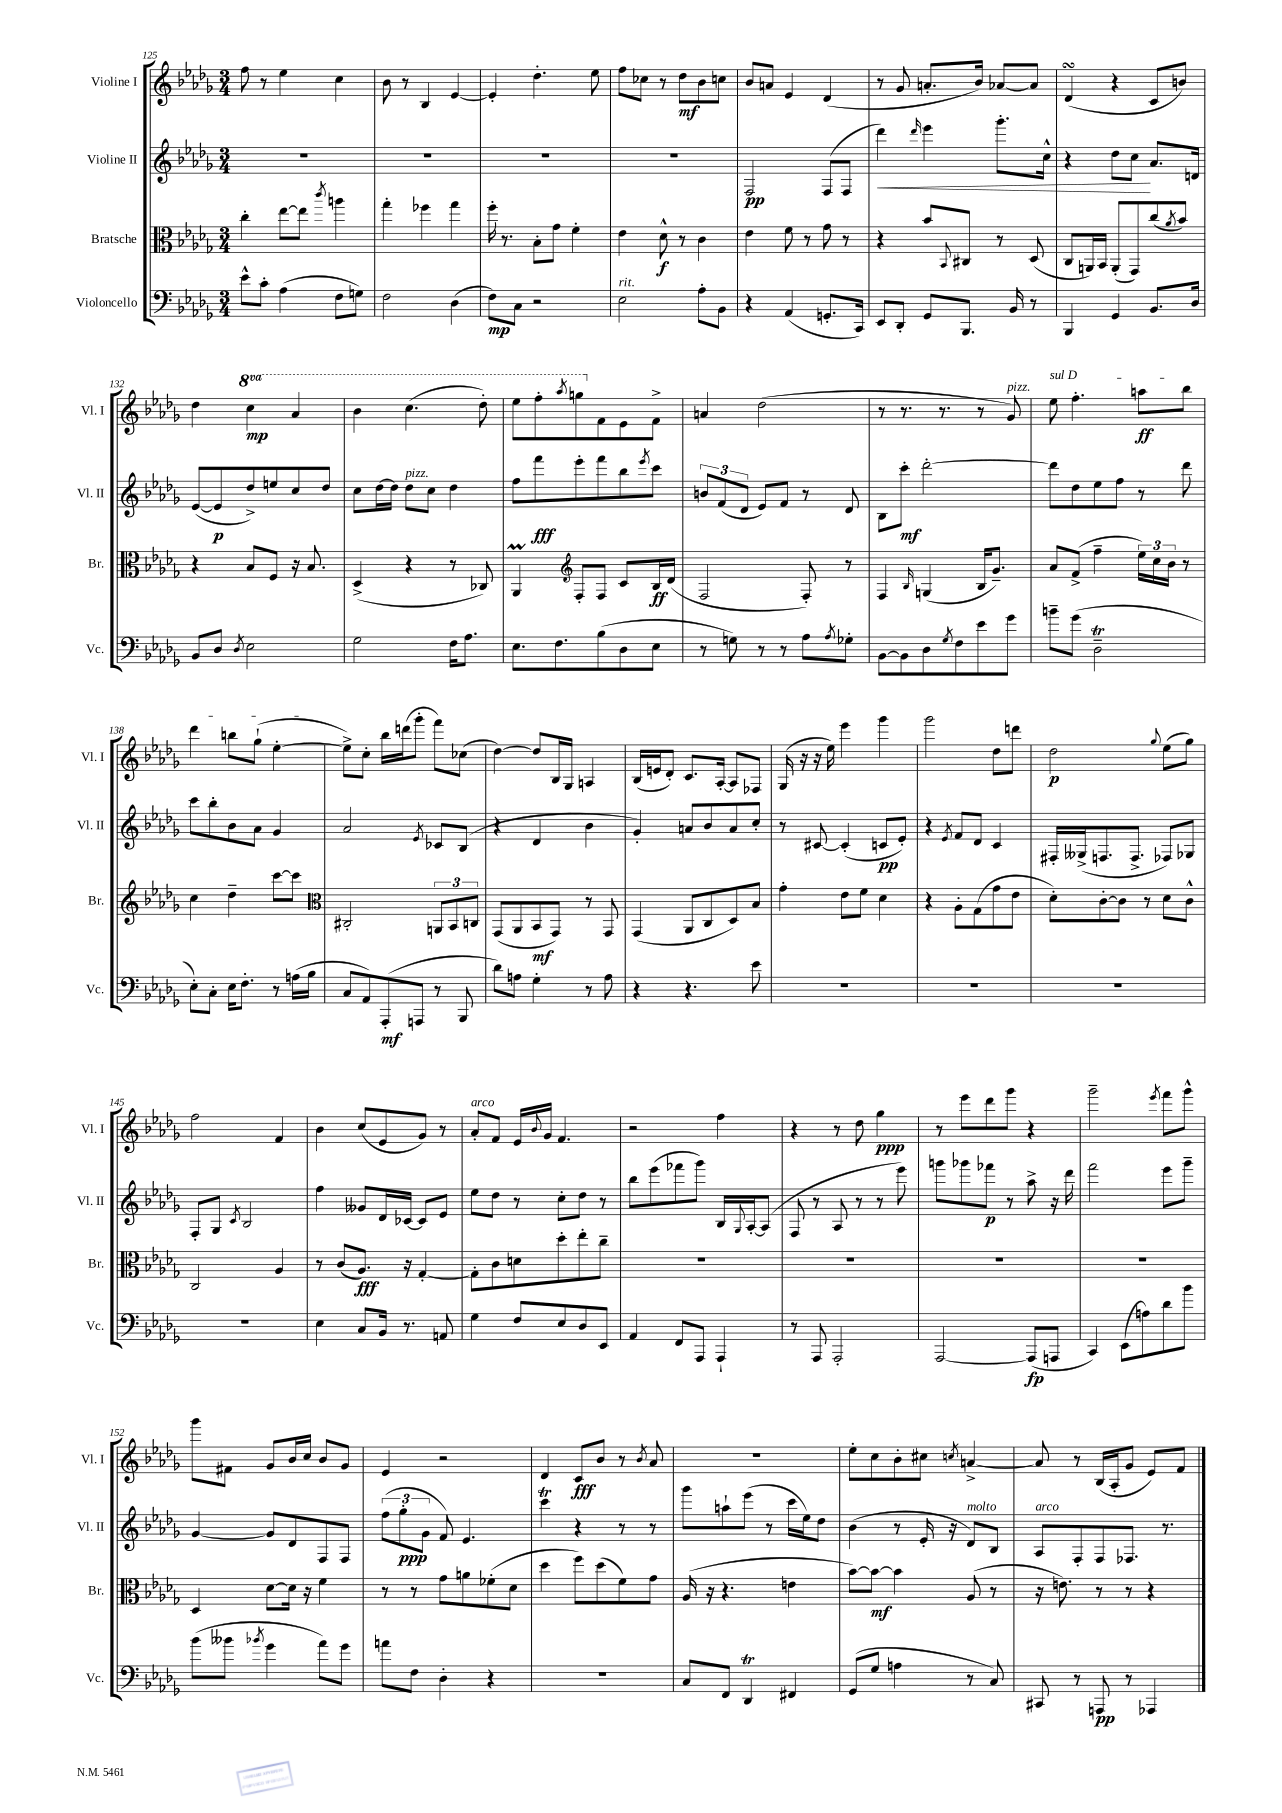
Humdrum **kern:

**kern	**dynam	**kern	**dynam	**kern	**dynam	**kern	**dynam
*part4	*part4	*part3	*part3	*part2	*part2	*part1	*part1
*staff4	*staff4	*staff3	*staff3	*staff2	*staff2	*staff1	*staff1
*I"Violoncello	*	*I"Bratsche	*	*I"Violine II	*	*I"Violine I	*
*I'Vc.	*	*I'Br.	*	*I'Vl. II	*	*I'Vl. I	*
*clefF4	*	*clefC3	*	*clefG2	*	*clefG2	*
*k[b-e-a-d-g-]	*	*k[b-e-a-d-g-]	*	*k[b-e-a-d-g-]	*	*k[b-e-a-d-g-]	*
*M3/4	*	*M3/4	*	*M3/4	*	*M3/4	*
=125	=125	=125	=125	=125	=125	=125	=125
8e-^^\L	.	4cc'\	.	2.r	.	8ff\	.
8c'\J	.	.	.	.	.	8r	.
(4A-\	.	[8ee-\L	.	.	.	4ee-\	.
.	.	8ee-\J]	.	.	.	.	.
.	.	8qccc/	.	.	.	.	.
8F\L	.	4aan\	.	.	.	4cc\	.
8Gn\J)	.	.	.	.	.	.	.
=126	=126	=126	=126	=126	=126	=126	=126
2F\	.	4gg-'\	.	2.r	.	8b-\	.
.	.	.	.	.	.	8r	.
.	.	4ff-X\	.	.	.	4B-/	.
(4D-\	.	4gg-\	.	.	.	[4e-/	.
=127	=127	=127	=127	=127	=127	=127	=127
8F\L)	mp	16ff'\	.	2.r	.	4e-'/]	.
.	.	8.r	.	.	.	.	.
8C\J	.	.	.	.	.	.	.
2r	.	8B-'\L	.	.	.	4.dd-'\	.
.	.	8g-\J	.	.	.	.	.
.	.	4f'\	.	.	.	.	.
.	.	.	.	.	.	8ee-\	.
=128	=128	=128	=128	=128	=128	=128	=128
!LO:TX:a:i:t=rit.	!	!	!	!	!	!	!
2E-\	.	4e-\	.	2.r	.	8ff\L	.
.	.	.	.	.	.	8cc-X\J	.
.	.	8d-^^\	f	.	.	8r	.
.	.	8r	.	.	.	8dd-\L	mf
8A-'\L	.	4c\	.	.	.	8b-\	.
8BB-\J	.	.	.	.	.	8ccn\J	.
=129	=129	=129	=129	=129	=129	=129	=129
4r	.	4e-\	.	2F/	pp	8b-/L	.
.	.	.	.	.	.	8an/J	.
(4AA-/	.	8f\	.	.	.	4e-/	.
.	.	8r	.	.	.	.	.
8.GGn'/L	.	8g-\	.	(8F/L	.	(4d-/	.
.	.	8r	.	8F/J	.	.	.
16CC/Jk)	.	.	.	.	.	.	.
=130	=130	=130	=130	=130	=130	=130	=130
!	!	!	!	!	!LO:HP:b	!	!
8EE-/L	.	4r	.	4ddd-\)	<	8r	.
8DD-'/J	.	.	.	.	.	8g-/	.
.	.	.	.	16qqddd-/	.	.	.
8GG-/L	.	8b-/L	.	4eee-\	.	8.an'/L	.
.	.	8qqBB-/	.	.	.	.	.
8.BBB-/J	.	8C#X/J	.	.	.	.	.
.	.	.	.	.	.	16b-/Jk)	.
.	.	8r	.	8.ggg-'\L	.	[8a-X/L	.
16BB-/	.	.	.	.	.	.	.
8r	.	(8D-/	.	.	.	8a-/J]	.
.	.	.	.	16cc^^\Jk	.	.	.
=131	=131	=131	=131	=131	=131	=131	=131
4BBB-/	.	8C/L	.	4r	.	(4d-sSSs/	.
.	.	16AAn/L)	.	.	.	.	.
.	.	16BB-/JJ	.	.	.	.	.
4GG-/	.	(8AA'/L	.	8dd-\L	.	4r	.
.	.	8GG-/)	.	8cc\J	.	.	.
8.BB-/L	.	(8cc/	.	8.a-/L	[	8c/L	.
.	.	8qa-/	.	.	.	.	.
.	.	8b-/J)	.	.	.	8bn/J)	.
16D-/Jk	.	.	.	16dn/Jk	.	.	.
!!LO:LB:g=z
=132	=132	=132	=132	=132	=132	=132	=132
8BB-/L	.	4r	.	([8e-/L	.	4dd-\	.
8D-/J	.	.	.	8e-/]	p	.	.
8qD-/	.	.	.	.	.	.	.
*	*	*	*	*	*	*8va	*
2E-\	.	8B-/L	.	8dd-^/)	.	4ccc\	mp
.	.	8F/J	.	8een/	.	.	.
.	.	16r	.	8cc/	.	4aa-/	.
.	.	8.B-/	.	.	.	.	.
.	.	.	.	8dd-/J	.	.	.
=133	=133	=133	=133	=133	=133	=133	=133
2G-\	.	(4D-^/	.	8cc\L	.	4bb-\	.
.	.	.	.	[16dd-\L	.	.	.
.	.	.	.	16dd-\JJ]	.	.	.
!	!	!	!	!LO:TX:a:i:t=pizz.	!	!	!
.	.	4r	.	8dd-\L	.	(4.ccc\	.
.	.	.	.	8cc\J	.	.	.
16F\KL	.	8r	.	4dd-\	.	.	.
8.A-\J	.	.	.	.	.	.	.
.	.	8C-X/)	.	.	.	8ddd-'\)	.
=134	=134	=134	=134	=134	=134	=134	=134
8.E-\L	.	4AA-M/	.	8ff\L	.	8eee-\L	.
.	.	.	.	8fff\	fff	8fff'\	.
8.F\	.	.	.	.	.	.	.
*	*	*clefG2	*	*	*	*	*
.	.	.	.	.	.	8qaaa-/	.
.	.	8F'/L	.	8eee-'\	.	8gggn\	.
*	*	*	*	*	*	*X8va	*
(8B-\	.	8F/J	.	8fff\	.	8f\	.
8D-\	.	8c/L	.	8bb-\	.	8e-\	.
.	.	.	.	8qeee-/	.	.	.
8E-\J	.	16B-/L	ff	8ccc\J	.	8f^\J	.
.	.	(16d-/JJ	.	.	.	.	.
=135	=135	=135	=135	=135	=135	=135	=135
8r	.	2F/	.	12bn/L	.	4an/	.
.	.	.	.	(12f/	.	.	.
8Gn\)	.	.	.	.	.	.	.
.	.	.	.	12d-/J	.	.	.
8r	.	.	.	8e-/L)	.	(2dd-\	.
8r	.	.	.	8f/J	.	.	.
8A-\L	.	8F'/)	.	8r	.	.	.
8qA-/	.	.	.	.	.	.	.
8G-X'\J	.	8r	.	8d-/	.	.	.
=136	=136	=136	=136	=136	=136	=136	=136
[8BB-\L	.	4F/	.	8B-\L	.	8r	.
8BB-\]	.	.	.	8ccc'\J	mf	8.r	.
.	.	16qqB-/	.	.	.	.	.
8D-\	.	(4Gn/	.	[2ddd-'\	.	.	.
.	.	.	.	.	.	8.r	.
8qG-/	.	.	.	.	.	.	.
8F\	.	.	.	.	.	.	.
8e-\	.	16B-/KL	.	.	.	8r	.
.	.	8.g-~/J)	.	.	.	.	.
!	!	!	!	!	!	!LO:TX:a:i:t=pizz.	!
8g-\J	.	.	.	.	.	8g-/)	.
=137	=137	=137	=137	=137	=137	=137	=137
!	!	!	!	!	!	!LO:TX:a:i:t=sul D	!
8bn~\L	.	8a-/L	.	8ddd-\L]	.	8ee-\	.
(8g-\J	.	(8f^/J	.	8dd-\	.	4.ff'\	.
2D-T~\	.	4ff~\	.	8ee-\	.	.	.
.	.	.	.	8ff\J	.	.	.
.	.	24ee-\LL)	.	8r	.	8aan\L	ff
.	.	24cc\	.	.	.	.	.
.	.	24b-\JJ	.	.	.	.	.
.	.	8r	.	8ddd-\	.	8bb-\J	.
!!LO:LB:g=z
=138	=138	=138	=138	=138	=138	=138	=138
8E-'\L)	.	4cc\	.	8ccc\L	.	4ddd-\	.
8C'\J	.	.	.	8bb-'\	.	.	.
16E-\KL	.	4dd-~\	.	8b-\	.	8bbn\L	.
8.F'\J	.	.	.	.	.	.	.
.	.	.	.	8a-\J	.	(8gg-`\J	.
8r	.	[8ccc\L	.	4g-/	.	[4ee-'\	.
(16An\LL	.	8ccc\J]	.	.	.	.	.
16B-\JJ	.	.	.	.	.	.	.
=139	=139	=139	=139	=139	=139	=139	=139
*	*	*clefC3	*	*	*	*	*
8C/L	.	2C#X'/	.	2a-/	.	8ee-^\L])	.
8AA-/)	.	.	.	.	.	8cc'\J	.
(8AAA-'/	mf	.	.	.	.	16bb-\LL	.
.	.	.	.	.	.	(16dddn\J	.
8AAAn/J	.	.	.	.	.	8ggg-'\J	.
.	.	.	.	8qe-/	.	.	.
8r	.	12AAn/L	.	8c-X/L	.	8fff\L)	.
.	.	12BB-/	.	.	.	.	.
8BBB-/	.	.	.	(8B-/J	.	(8cc-X\J	.
.	.	12Cn/J	.	.	.	.	.
=140	=140	=140	=140	=140	=140	=140	=140
8d-\L)	.	(8GG-/L	.	4r	.	[4dd-\)	.
8An\J	.	8AA-/	.	.	.	.	.
4G-'\	.	8BB-/	mf	4d-/	.	8dd-/L]	.
.	.	8GG-/J)	.	.	.	16B-/L	.
.	.	.	.	.	.	16G-/JJ	.
8r	.	8r	.	4b-\	.	4An/	.
8A\	.	8GG-/	.	.	.	.	.
=141	=141	=141	=141	=141	=141	=141	=141
4r	.	(4GG-/	.	4g-'/)	.	(16B-/LL	.
.	.	.	.	.	.	16en/J	.
.	.	.	.	.	.	8d-'/J)	.
4.r	.	8AA-/L	.	8an/L	.	8.c/L	.
.	.	8C/	.	8b-/	.	.	.
.	.	.	.	.	.	[16A-'/Jk	.
.	.	8D-/)	.	8a/	.	8A-/L]	.
8e-\	.	8B-/J	.	8cc'/J	.	8F-X/J	.
=142	=142	=142	=142	=142	=142	=142	=142
2.r	.	4g-'\	.	8r	.	(16G-/	.
.	.	.	.	.	.	16r	.
.	.	.	.	[8c#X/	.	16r	.
.	.	.	.	.	.	16ee-\)	.
.	.	8e-\L	.	(4c#'/]	.	4eee-\	.
.	.	8f\J	.	.	.	.	.
.	.	4d-\	.	8cn/L	pp	4ggg-\	.
.	.	.	.	8e-'/J)	.	.	.
=143	=143	=143	=143	=143	=143	=143	=143
2.r	.	4r	.	4r	.	2ggg-\	.
.	.	.	.	8qe-/	.	.	.
.	.	8A-'\L	.	8f/L	.	.	.
.	.	(8G-\	.	8d-/J	.	.	.
.	.	8g-\	.	4c/	.	8dd-\L	.
.	.	8e-\J	.	.	.	8dddn\J	.
=144	=144	=144	=144	=144	=144	=144	=144
2.r	.	8d-'\L)	.	16F#X'/LL	.	2dd-\	p
.	.	.	.	(16G--X^/J	.	.	.
.	.	[8c'\	.	8.Fn/	.	.	.
.	.	8c\J]	.	.	.	.	.
.	.	.	.	8.F^/J	.	.	.
.	.	8r	.	.	.	.	.
.	.	.	.	.	.	8qqgg-/	.
.	.	8d-\L	.	8F-X/L)	.	(8ee-\L	.
.	.	8c^^\J	.	8G-X/J	.	8gg-\J)	.
!!LO:LB:g=z
=145	=145	=145	=145	=145	=145	=145	=145
2.r	.	2C/	.	8F'/L	.	2ff\	.
.	.	.	.	8G-/J	.	.	.
.	.	.	.	8qc/	.	.	.
.	.	.	.	2B-/	.	.	.
.	.	4A-/	.	.	.	4f/	.
=146	=146	=146	=146	=146	=146	=146	=146
4E-\	.	8r	.	4ff\	.	4b-\	.
.	.	(8c/L	.	.	.	.	.
8C/L	.	8.A-/J)	fff	8g--X/L	.	(8cc/L	.
16BB-/Jk	.	.	.	16d-/L	.	8e-/	.
8.r	.	16r	.	[16c-X/JJ	.	.	.
.	.	[4G-'/	.	8c-/L]	.	8g-/J)	.
8AAn/	.	.	.	8e-/J	.	8r	.
=147	=147	=147	=147	=147	=147	=147	=147
!	!	!	!	!	!	!LO:TX:a:i:t=arco	!
4G-\	.	8G-'\L]	.	8ee-\L	.	8a-'/L	.
.	.	8c\	.	8dd-\J	.	8f/J	.
8F/L	.	8dn\	.	8r	.	16e-/LL	.
.	.	.	.	.	.	8qqb-/	.
.	.	.	.	.	.	16g-/JJ	.
8E-/	.	8dd-'\	.	8cc'\L	.	4.f/	.
8D-/	.	8ee-'\	.	8dd-\J	.	.	.
8EE-/J	.	8cc~\J	.	8r	.	.	.
=148	=148	=148	=148	=148	=148	=148	=148
4AA-/	.	2.r	.	8bb-\L	.	2r	.
.	.	.	.	(8eee-\	.	.	.
8FF/L	.	.	.	8fff-X\	.	.	.
8AAA-/J	.	.	.	8ggg-\J)	.	.	.
4AAA-`/	.	.	.	16B-/LL	.	4ff\	.
.	.	.	.	8qqG-/	.	.	.
.	.	.	.	[16A-'/J	.	.	.
.	.	.	.	(8A-/J]	.	.	.
=149	=149	=149	=149	=149	=149	=149	=149
8r	.	2.r	.	8F/	.	4r	.
8AAA-/	.	.	.	8r	.	.	.
2AAA-'/	.	.	.	8A-/	.	8r	.
.	.	.	.	8r	.	8dd-\	.
.	.	.	.	8r	.	4gg-\	ppp
.	.	.	.	8eee-\)	.	.	.
=150	=150	=150	=150	=150	=150	=150	=150
[2AAA-/	.	2.r	.	8gggn\L	.	8r	.
.	.	.	.	8ggg-X\	.	8eee-\L	.
.	.	.	.	8fff-X\J	p	8ddd-\	.
.	.	.	.	8r	.	8ggg-\J	.
(8AAA-/L]	fp	.	.	8aa-^\	.	4r	.
8AAAn/J	.	.	.	16r	.	.	.
.	.	.	.	16ddd-\	.	.	.
=151	=151	=151	=151	=151	=151	=151	=151
4CC/)	.	2.r	.	2fff\	.	2ggg-~\	.
(8EE-\L	.	.	.	.	.	.	.
8An\)	.	.	.	.	.	.	.
.	.	.	.	.	.	8qeee-/	.
8d-\	.	.	.	8eee-\L	.	8fff\L	.
8b-\J	.	.	.	8ggg-~\J	.	8ggg-^^\J	.
!!LO:LB:g=z
=152	=152	=152	=152	=152	=152	=152	=152
(8b-\L	.	4D-/	.	[4g-/	.	8ggg-\L	.
8b--X\J	.	.	.	.	.	8f#X\J	.
8qb-X/	.	.	.	.	.	.	.
4g-\	.	[8d-\L	.	8g-/L]	.	8g-/L	.
.	.	16d-\Jk]	.	8d-/	.	16b-/L	.
.	.	16r	.	.	.	16cc/JJ	.
8a-\L)	.	4f\	.	8F/	.	8b-/L	.
8g-\J	.	.	.	8F/J	.	8g-/J	.
=153	=153	=153	=153	=153	=153	=153	=153
8an\L	.	8r	.	(12ff\L	.	4e-/	.
.	.	.	.	12gg-'\	ppp	.	.
8F\J	.	8r	.	.	.	.	.
.	.	.	.	12g-\J	.	.	.
4D-'\	.	8g-\L	.	8f/)	.	2r	.
.	.	8an\	.	4.e-/	.	.	.
4r	.	(8f-X'\	.	.	.	.	.
.	.	8d-\J	.	.	.	.	.
=154	=154	=154	=154	=154	=154	=154	=154
2.r	.	4dd-\	.	4ccct\	.	4d-/	.
.	.	8ff\L)	.	4r	.	8c/L	fff
.	.	(8dd-\	.	.	.	8b-/J	.
.	.	8f\)	.	8r	.	8r	.
.	.	.	.	.	.	8qb-/	.
.	.	8g-\J	.	8r	.	8a-/	.
=155	=155	=155	=155	=155	=155	=155	=155
8C/L	.	(16A-/	.	8ggg-\L	.	2.r	.
.	.	16r	.	.	.	.	.
8FF/J	.	4.r	.	8aan`\	.	.	.
4DD-T/	.	.	.	(8eee-\J	.	.	.
.	.	.	.	8r	.	.	.
4FF#X/	.	4en\	.	16ccc\LL	.	.	.
.	.	.	.	16ee-\J)	.	.	.
.	.	.	.	8dd-\J	.	.	.
=156	=156	=156	=156	=156	=156	=156	=156
(8GG-/L	.	[8b-\L)	.	(4b-\	.	8ee-'\L	.
8G-/J	.	8b-\J_	mf	.	.	8cc\	.
4An\	.	4b-\]	.	8r	.	8b-'\	.
.	.	.	.	16e-'/	.	8cc#X\J	.
.	.	.	.	16r	.	.	.
.	.	.	.	.	.	8qccn/	.
!	!	!	!	!LO:TX:a:i:t=molto	!	!	!
8r	.	(8A-/	.	8d-/L)	.	[4an^/	.
8C/)	.	8r	.	8B-/J	.	.	.
=157	=157	=157	=157	=157	=157	=157	=157
!	!	!	!	!LO:TX:a:i:t=arco	!	!	!
8CC#X/	.	16r	.	8A-/L	.	8a/]	.
.	.	8.en\)	.	.	.	.	.
8r	.	.	.	8F'/	.	8r	.
8AAAn/	pp	8r	.	8F/	.	(16B-/LL	.
.	.	.	.	.	.	16A-'/J	.
8r	.	8r	.	8.F-X/J	.	8g-/J	.
4AAA-X/	.	4r	.	.	.	8e-/L)	.
.	.	.	.	8.r	.	.	.
.	.	.	.	.	.	8f/J	.
==	==	==	==	==	==	==	==
*-	*-	*-	*-	*-	*-	*-	*-
